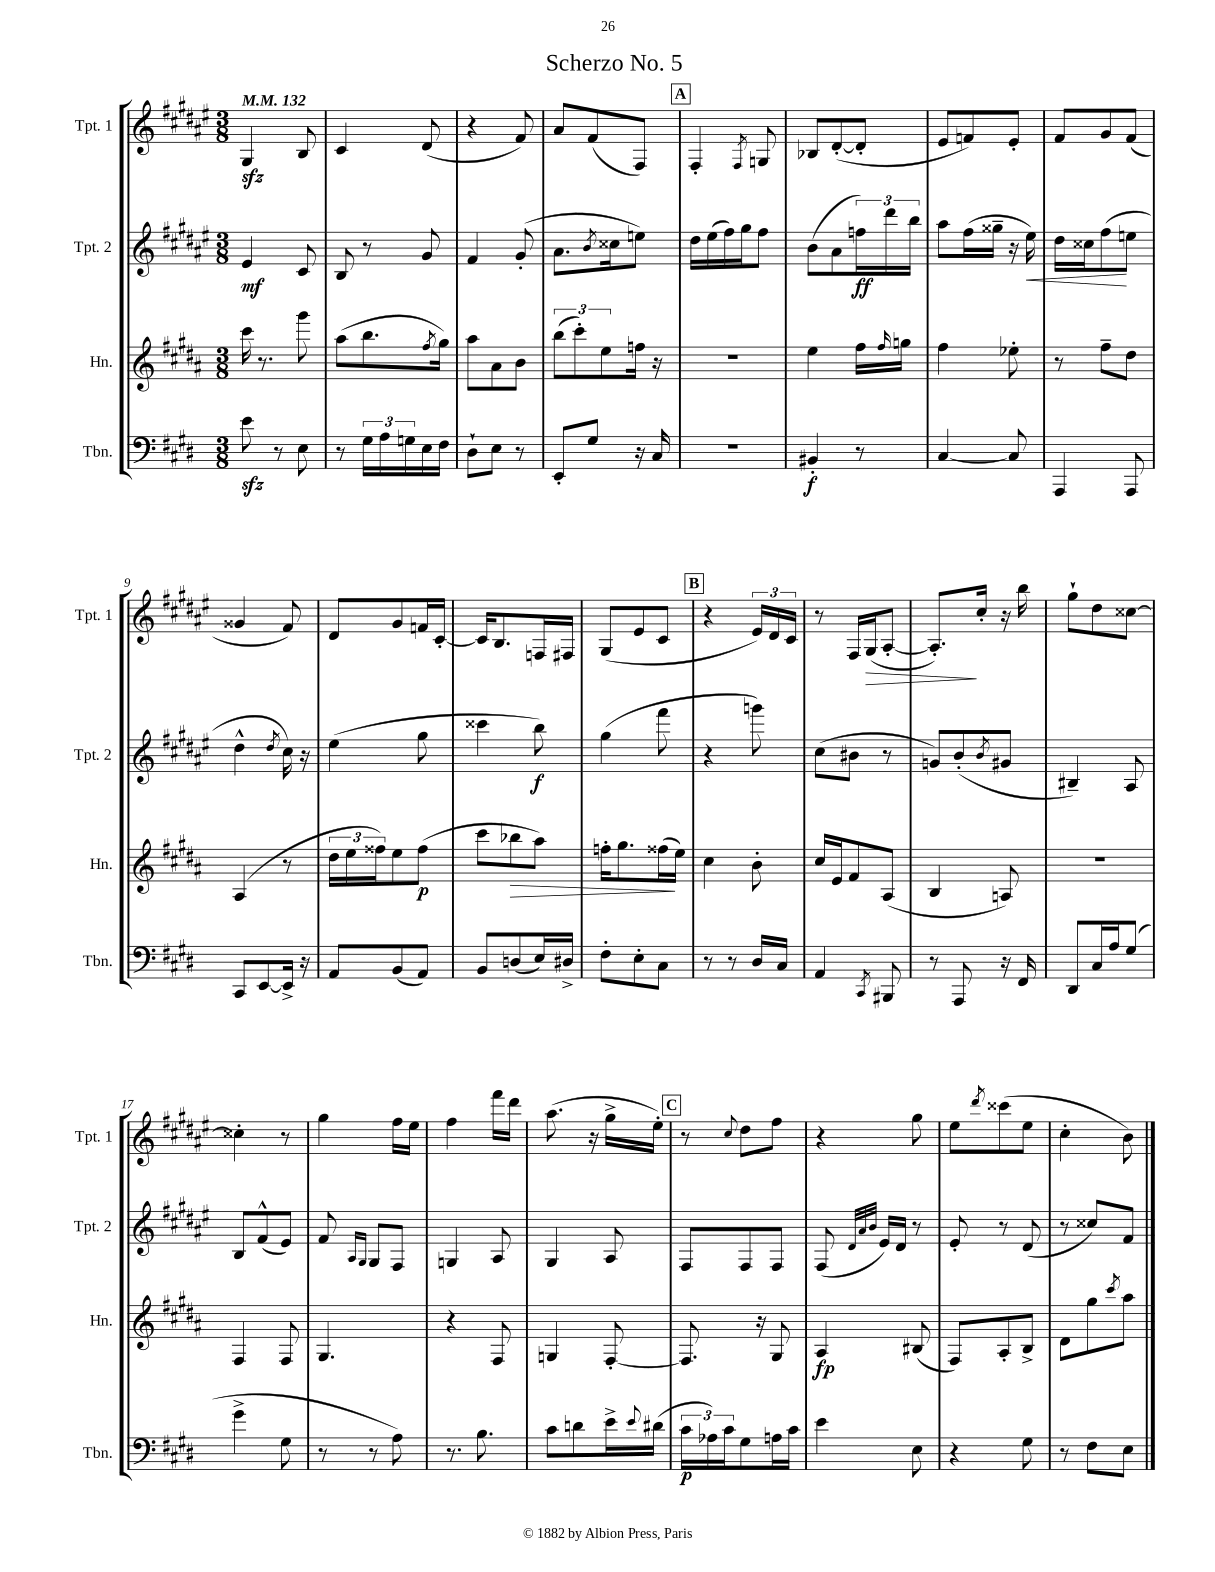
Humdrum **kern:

**kern	**kern	**kern	**kern
*staff4	*staff3	*staff2	*staff1
*clefF4	*clefG2	*clefG2	*clefG2
*k[f#c#g#d#]	*k[f#c#g#d#a#]	*k[f#c#g#d#a#e#]	*k[f#c#g#d#a#e#]
*M3/8	*M3/8	*M3/8	*M3/8
*MM132	*MM132	*MM132	*MM132
8e	16ccc#	4e#	4G#
.	8.r	.	.
8r	.	.	.
8E	8ggg#	8c#	8B
=	=	=	=
8r	(8aa#	8B	4c#
24G#	8.bb	8r	.
24A	.	.	.
24G	.	.	.
16E	.	8g#	(8d#
.	8qff#	.	.
16F#	16gg#)	.	.
=	=	=	=
8D#`	8aa#	4f#	4r
8E	8a#	.	.
8r	8b	(8g#'	8f#)
=	=	=	=
8EE'	(12bb	8.a#	8a#
.	12ccc#')	.	.
8G#	.	.	(8f#
.	12ee	.	.
.	.	8qb	.
.	.	16cc##	.
16r	16ff	8ee)	8F#)
16C#	16r	.	.
=	=	=	=
4.r	4.r	16dd#	4F#'
.	.	(16ee#	.
.	.	16ff#)	.
.	.	16gg#	.
.	.	.	8qF#
.	.	8ff#	8G
=	=	=	=
4BB#'	4ee	(8b	8B-
.	.	8a#	([8d#'
8r	16ff#	24ff)	8d#']
.	.	24ddd#	.
.	16qqff#	.	.
.	16gg	.	.
.	.	24bb	.
=	=	=	=
[4C#	4ff#	8aa#	8e#
.	.	(16ff#	8f)
.	.	16gg##~	.
8C#]	8ee-'	16r	8e#'
.	.	16ee#)	.
=	=	=	=
4AAA	8r	16dd#	8f#
.	.	16cc##	.
.	8ff#~	(8ff#	8g#
8AAA	8dd#	8ee	(8f#
=	=	=	=
8CC#	(4A#	4dd#^^	4g##
[8EE	.	.	.
.	.	8qdd#	.
16EE^]	8r	16cc#)	8f#)
16r	.	16r	.
=	=	=	=
8AA	24dd#	(4ee#	8d#
.	24ee	.	.
.	24ff##)	.	.
(8BB	8ee	.	8g#
8AA)	(8ff##	8gg#	16f
.	.	.	[16c#'
=	=	=	=
8BB	8ccc#	4ccc##	16c#]
.	.	.	8.B
(8D	8bb-	.	.
16E)	8aa#)	8bb)	16F
16D#^	.	.	16F#
=	=	=	=
8F#'	16ff'	(4gg#	(8G#
.	8.gg#	.	.
8E'	.	.	8e#
8C#	(16ff##	8fff#	8c#
.	16ee)	.	.
=	=	=	=
8r	4cc#	4r	4r
8r	.	.	.
16D#	8b'	8ggg)	24e#)
.	.	.	24d#
16C#	.	.	.
.	.	.	24c#
=	=	=	=
4AA	16cc#	(8cc#	8r
.	16e	.	.
.	8f#	8b#	16F#
.	.	.	(16G#
8qCC#	.	.	.
8BBB#	(8A#	8r	[8A#'
=	=	=	=
8r	4B	8g)	8.A#'])
8AAA	.	(8b'	.
.	.	.	16cc#'
.	.	8qb	.
16r	8A)	8g#	16r
16FF#	.	.	16bb
=	=	=	=
8DD#	4.r	4B#~)	8gg#`
16C#	.	.	8dd#
16A	.	.	.
(8G#	.	8A#	[8cc##
=	=	=	=
4g#^	4F#	8B	4cc##']
.	.	(8f#^^	.
8G#	8F#	8e#)	8r
=	=	=	=
8r	4.G#	8f#	4gg#
.	.	16qqA#	.
.	.	16qqG#	.
8r	.	8G#	.
8A)	.	8F#	16ff#
.	.	.	16ee#
=	=	=	=
8.r	4r	4G	4ff#
8.B	.	.	.
.	8F#	8A#	16fff#
.	.	.	16ddd#
=	=	=	=
8c#	4G	4G#	(8.aa#
8d	.	.	.
.	.	.	16r
16e^	[8F#'	8A#	16gg#^
8qqe	.	.	.
(16d#	.	.	16ee#')
=	=	=	=
24c#	8.F#]	8F#	8r
24A-)	.	.	.
24c#	.	.	.
.	.	.	8qqcc#
8G#	.	8F#	8dd#
.	16r	.	.
16A	8G#	8F#	8ff#
16c#	.	.	.
=	=	=	=
4e	4A#	(8F#	4r
.	.	32qqd#	.
.	.	32qqa#	.
.	.	32qqb	.
.	.	16e#)	.
.	.	16d#	.
8E	(8B#	8r	8gg#
=	=	=	=
4r	8F#)	8e#'	8ee#
.	.	.	8qddd#
.	8A#'	8r	(8ccc##
8G#	8B^	(8d#	8ee#
=	=	=	=
8r	8d#	8r	4cc#'
8F#	8gg#	8cc##)	.
.	8qccc#	.	.
8E	8aa#	8f#	8b)
==	==	==	==
*-	*-	*-	*-
